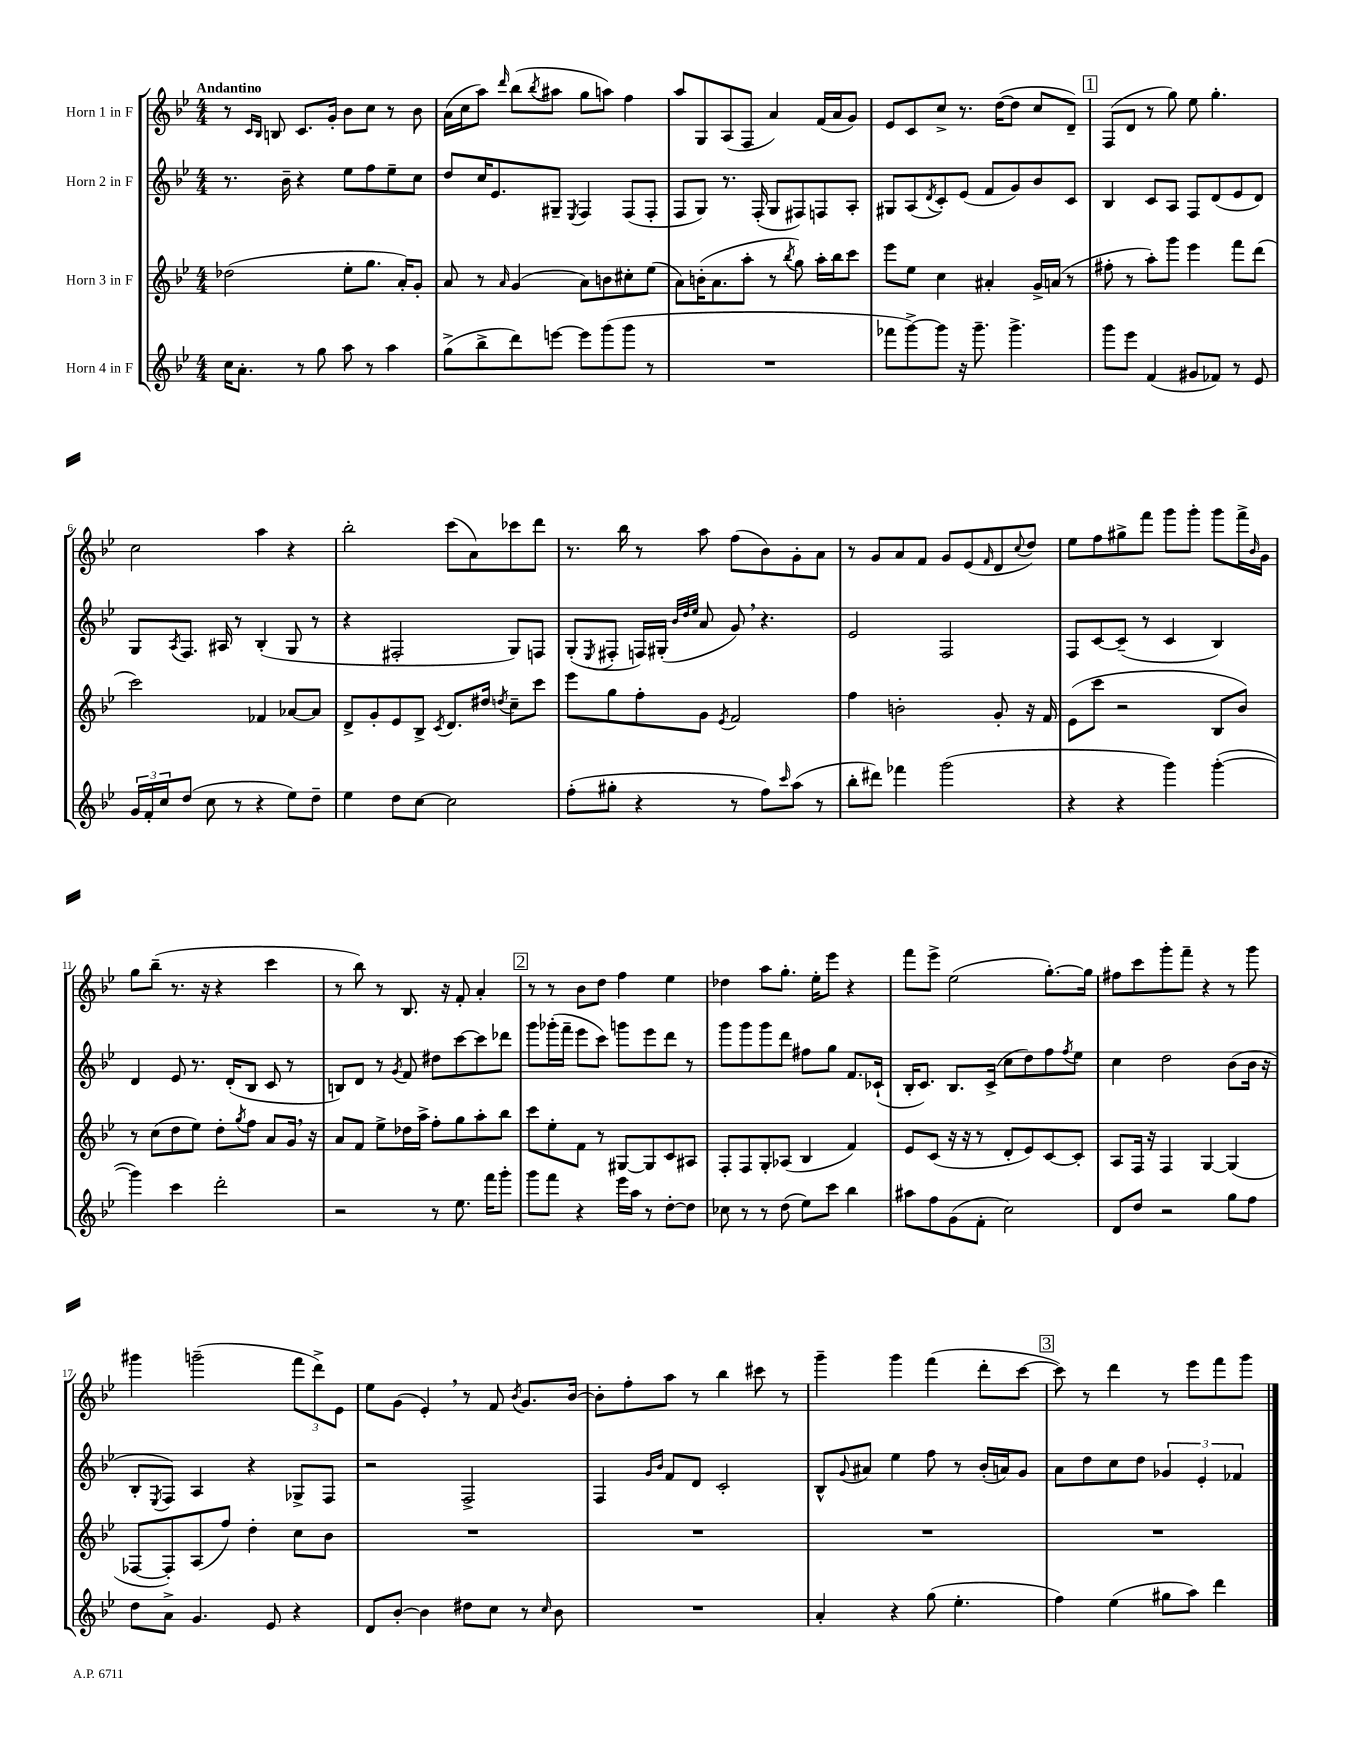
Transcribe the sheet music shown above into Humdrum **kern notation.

**kern	**kern	**kern	**kern
*staff4	*staff3	*staff2	*staff1
*clefG2	*clefG2	*clefG2	*clefG2
*k[b-e-]	*k[b-e-]	*k[b-e-]	*k[b-e-]
*M4/4	*M4/4	*M4/4	*M4/4
16cc	(2dd-	8.r	8r
8.a'	.	.	.
.	.	.	16qqc
.	.	.	16qqB-
.	.	.	8B
.	.	16b-~	.
8r	.	4r	8.c
8gg	.	.	.
.	.	.	16g'
8aa	8ee-'	8ee-	8b-
8r	8.gg	8ff	8cc
4aa	.	8ee-~	8r
.	16a')	.	.
.	8g'	8cc	8b-
=	=	=	=
(8gg^	8a	8dd	(16a
.	.	.	16cc
8bb-^	8r	16cc	8aa)
.	.	8.e-	.
.	16qqa	.	16qqddd
8ddd)	(4g	.	(8bb-
.	.	.	8qbb-
[8eee	.	8G#~	8aa#
.	.	8qE-	.
8eee]	8a)	4F	8gg
(8ggg	8b	.	8aa)
8ggg	8cc#'	(8F	4ff
8r	(8ee-	8F'	.
=	=	=	=
1r	8a)	8F	8aa
.	(16b'	8G)	8G
.	8.a	.	.
.	.	8.r	(8A
.	8aa'	.	8F
.	.	(16F'	.
.	8r	8G	4a)
.	8qbb-	.	.
.	8gg)	8F#)	.
.	16aa'	8F	(16f
.	16bb-	.	16a
.	8ccc	8A'	8g)
=	=	=	=
8fff-	8eee-	8G#	8e-
[8ggg^)	8ee-	(8A	8c
.	.	8qd	.
8ggg]	4cc	8c')	8cc^
16r	.	(8e-	8.r
8.ggg~	.	.	.
.	4a#'	8f	.
.	.	.	([16dd
4.ggg^	.	8g)	8dd]
.	16g^	8b-	8cc
.	(16a	.	.
.	8r	8c	8d~)
=	=	=	=
8ggg	8ff#'	4B-	(8F
8eee-	8r	.	8d
(4f	8aa')	8c	8r
.	8ggg	8A	8gg)
8g#	4eee-	8F	8ee-
8f-)	.	(8d	4.gg'
8r	8fff	8e-	.
8e-	(8ddd	8d)	.
=	=	=	=
24g	2ccc)	8G	2cc
24f'	.	.	.
24cc	.	.	.
.	.	8qA	.
(8dd	.	8.F	.
8cc	.	.	.
.	.	16A#	.
8r	.	8r	.
4r	4f-	(4B-'	4aa
8ee-)	[8a-	8G	4r
8dd~	8a-]	8r	.
=	=	=	=
4ee-	8d^	4r	2bb-'
.	8g'	.	.
8dd	8e-	2F#'	.
[8cc	8B-^	.	.
.	8qc	.	.
2cc]	8.d	.	(8ccc
.	.	.	8a)
.	16dd#	.	.
.	8qdd	.	.
.	8cc~	8G)	8ccc-
.	8ccc	8F	8ddd
=	=	=	=
(8ff'	8eee-	(8G'	8.r
.	.	8qE-	.
8gg#'	8gg	8F#'	.
.	.	.	16bb-
4r	8ff'	16F)	8r
.	.	(16G#'	.
.	.	32qqb-	.
.	.	32qqdd	.
.	.	32qqee-	.
.	8g	8a	8aa
.	8qe-	.	.
8r	2f	8g)	(8ff
8ff)	.	4.r	8b-)
16qqccc	.	.	.
(8aa	.	.	8g'
8r	.	.	8a
=	=	=	=
8bb-'	4ff	2e-	8r
8ddd#)	.	.	8g
4fff-	2b'	.	8a
.	.	.	8f
(2ggg	.	2F	8g
.	.	.	(8e-
.	.	.	16qqf
.	8g'	.	8d
.	.	.	8qqcc
.	16r	.	8dd)
.	16f	.	.
=	=	=	=
4r	(8e-	8F	8ee-
.	8ccc	[8c	8ff
4r	2r	(8c~]	8gg#^
.	.	8r	8fff
4ggg)	.	4c	8ggg
.	.	.	8ggg'
([4ggg'	8B-	4B-)	8ggg
.	8b-)	.	16fff^
.	.	.	16qqb-
.	.	.	16g
=	=	=	=
4ggg])	8r	4d	8gg
.	(8cc	.	(8bb-~
4ccc	8dd	8e-	8.r
.	8ee-)	8.r	.
.	.	.	16r
2ddd'	8dd'	.	4r
.	.	(16d'	.
.	8qgg	.	.
.	8ff	8B-	.
.	8a	8c	4ccc
.	16g	8r	.
.	16r	.	.
=	=	=	=
2r	8a	8B)	8r
.	8f	8d	8bb-)
.	8ee-^	8r	8r
.	.	8qg	.
.	16dd-	8f	8.B-
.	16aa^	.	.
8r	8ff'	8dd#	.
.	.	.	16r
8.ee-	8gg	[8ccc	8f'
.	8aa'	8ccc]	4a'
16fff	.	.	.
8ggg'	8bb-	8ddd-	.
=	=	=	=
8ggg	8ccc	8ggg	8r
8fff	8ee-'	(16ggg-'	8r
.	.	16fff~	.
4r	8f	8eee-	8b-
.	8r	8ccc)	8dd
16eee-	[8G#	8ggg	4ff
16aa	.	.	.
8r	8G#]	8eee-	.
[8dd'	8c	8ddd	4ee-
8dd]	8A#	8r	.
=	=	=	=
8cc-	8F'	8ggg	4dd-
8r	8F	8ggg	.
8r	8G'	8ggg	8aa
(8dd	(8A-	8ddd	8.gg'
8ee-)	4B-	8ff#	.
.	.	.	16ee-'
8ccc	.	8gg	8eee-
4bb-	4f)	8.f	4r
.	.	(16c-`	.
=	=	=	=
8aa#	8e-	16B-'	8fff
.	.	8.c)	.
8ff	(8c	.	8eee-^
(8g	16r	8.B-	(2ee-
.	16r	.	.
8f'	8r	.	.
.	.	(16c^	.
2cc)	8d'	8cc	.
.	8e-)	8dd)	.
.	[8c	8ff	[8.gg')
.	.	8qff	.
.	8c']	8ee-	.
.	.	.	16gg]
=	=	=	=
8d	8A	4cc	8ff#
8dd	16F	.	8ccc
.	16r	.	.
2r	4F	2dd	8ggg'
.	.	.	8fff~
.	[4G	.	4r
8gg	(4G]	(8b-	8r
8ff	.	16b-	8ggg
.	.	16r	.
=	=	=	=
8dd	[8F-	8B-'	4ggg#
.	.	8qE-	.
8a^	8F-'])	8F)	.
4.g	(8A	4A	(2ggg~
.	8ff)	.	.
.	4dd'	4r	.
8e-	.	.	.
4r	8cc	8G-^	12fff
.	.	.	12ddd^)
.	8b-	8F	.
.	.	.	12e-
=	=	=	=
8d	1r	2r	8ee-
[8b-'	.	.	(8g
4b-]	.	.	4e-')
8dd#	.	2F^	8r
8cc	.	.	8f
.	.	.	8qb-
8r	.	.	8.g
16qqcc	.	.	.
8b-	.	.	.
.	.	.	[16b-
=	=	=	=
1r	1r	4F	8b-']
.	.	.	8ff'
.	.	16qqg	.
.	.	16qqb-	.
.	.	8f	8aa
.	.	8d	8r
.	.	2c'	4bb-
.	.	.	8ccc#
.	.	.	8r
=	=	=	=
4a'	1r	8B-^^	4ggg~
.	.	8qqg	.
.	.	8a#	.
4r	.	4ee-	4ggg
(8gg	.	8ff	(4fff
4.ee-'	.	8r	.
.	.	(16b-'	8ddd'
.	.	16a)	.
.	.	8g	[8ccc
=	=	=	=
4ff)	1r	8a	8ccc])
.	.	8dd	8r
(4ee-	.	8cc	4ddd
.	.	8dd	.
8gg#	.	6g-	8r
8aa)	.	.	8eee-
.	.	6e-'	.
4ddd	.	.	8fff
.	.	6f-	.
.	.	.	8ggg
==	==	==	==
*-	*-	*-	*-
